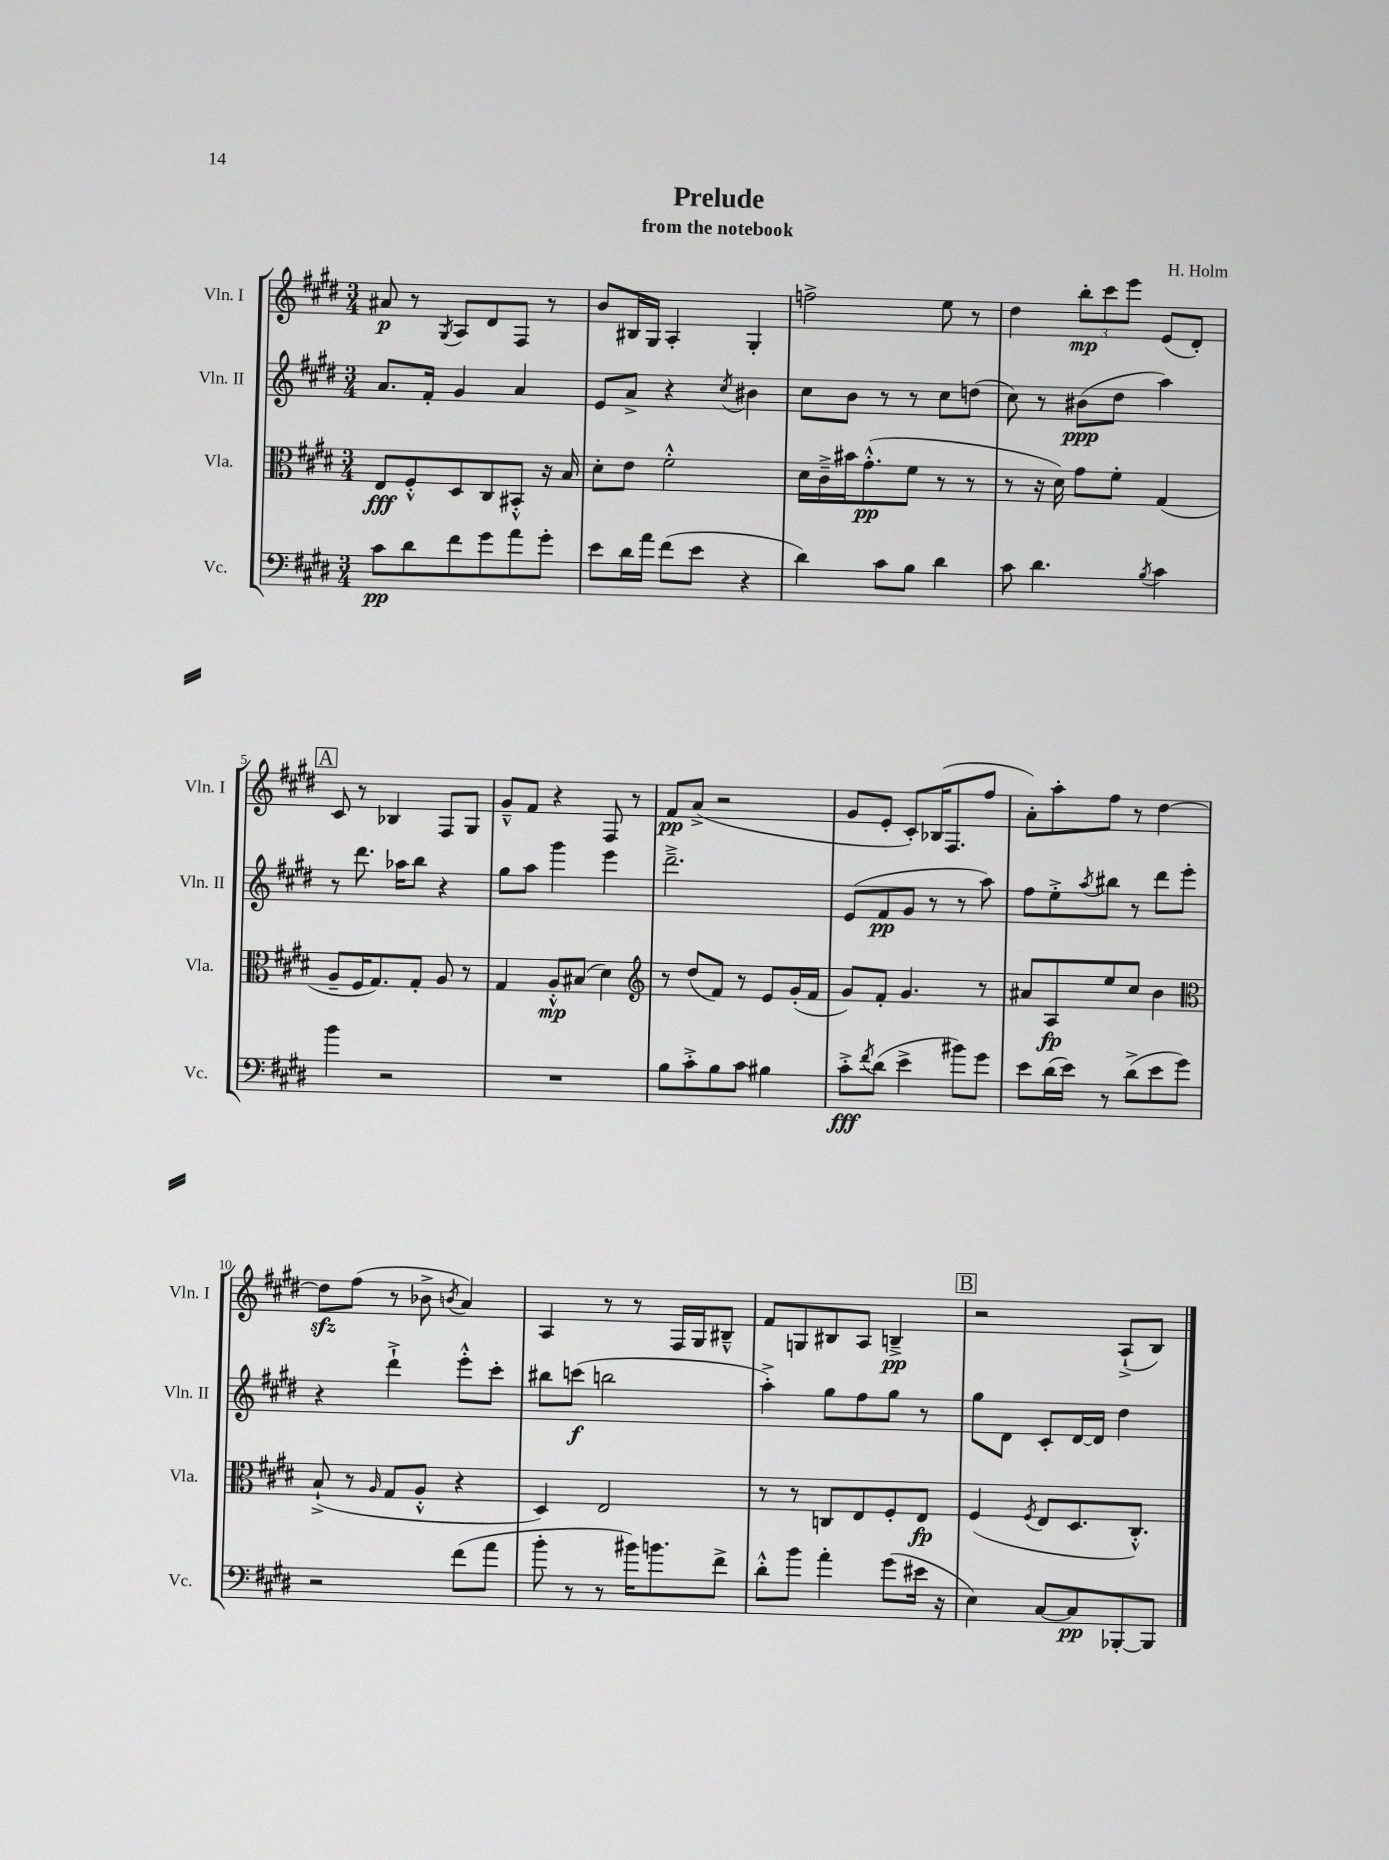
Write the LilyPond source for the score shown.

\header { title = "Prelude" composer = "H. Holm" subtitle = "from the notebook" }
<<
\new StaffGroup <<
\new Staff = "s0" \with { instrumentName = "Vln. I" shortInstrumentName = "Vln. I" } {
    \clef treble \key e \major \numericTimeSignature \time 3/4
    ais'8\p r8 \acciaccatura { gis8 } a8 dis'8 fis8 r8 |
    b'8 bis16 gis16 a4-. gis4-. |
    f''2-> e''8 r8 |
    dis''4 \tuplet 3/2 { b''8-.\mp cis'''8 e'''8 } e'8( dis'8-.) |
    \mark \markup { \box "A" } cis'8 r8 bes4 fis8 gis8 |
    gis'8---^ fis'8 r4 fis8 r8 |
    fis'8\pp a'8->( r2 |
    gis'8 e'8-. cis'8-.) bes16( fis8. fis''8 |
    a'8-.) a''8-. fis''8 r8 dis''4~ |
    dis''8\sfz fis''8( r8 bes'8-> \acciaccatura { b'8 } a'4) |
    a4 r8 r8 fis16 gis16 bis8---^ |
    fis'8 g8 bis8 a8 b4--->\pp |
    \mark \markup { \box "B" } r2 a8-!->( b8) \bar "|." |
}
\new Staff = "s1" \with { instrumentName = "Vln. II" shortInstrumentName = "Vln. II" } {
    \clef treble \key e \major \numericTimeSignature \time 3/4
    a'8. fis'16-. gis'4 a'4 |
    e'8 a'8-> r4 \acciaccatura { cis''8 } bis'4 |
    cis''8 b'8 r8 r8 cis''8 d''8( |
    cis''8) r8 bis'8\ppp( dis''8 a''4) |
    \mark \markup { \box "A" } r8 dis'''8. aes''16 b''8 r4 |
    gis''8 a''8 gis'''4 e'''4 |
    dis'''2.---> |
    e'8( fis'8\pp gis'8 r8 r8 a''8) |
    fis''8 e''8-.-> \acciaccatura { a''8 } bis''8 r8 dis'''8 e'''8-. |
    r4 dis'''4-!-> e'''8-.-^ cis'''8-. |
    bis''8 c'''8\f( b''2 |
    a''4-.->) gis''8 fis''8 gis''8 r8 |
    \mark \markup { \box "B" } gis''8 dis'8 cis'8-. dis'16~ dis'16 dis''4 \bar "|." |
}
\new Staff = "s2" \with { instrumentName = "Vla." shortInstrumentName = "Vla." } {
    \clef alto \key e \major \numericTimeSignature \time 3/4
    e8\fff fis8-.-^ dis8 cis8 bis,8-.-^ r16 b16 |
    dis'8-. e'8 fis'2-.-^ |
    dis'16 cis'16---> bis'16 gis'8.-.-^\pp( fis'8 r8 r8 |
    r8 r16 dis'16) gis'8 fis'8-. gis4( |
    \mark \markup { \box "A" } a8-- fis16 gis8.) gis8-. a8 r8 |
    gis4 a8-.-^\mp bis8( dis'4) |
    \clef treble r8 dis''8( fis'8) r8 e'8 gis'16-.( fis'16 |
    gis'8) fis'8-. gis'4. r8 |
    ais'8 a8\fp e''8 cis''8 b'4 |
    \clef alto b8-!->( r8 \grace { a16 } gis8 a8-.-^ r4 |
    dis4) e2 |
    r8 r8 c8 e8 fis8-. e8\fp |
    \mark \markup { \box "B" } fis4( \acciaccatura { fis8 } e8 dis8. cis8.-.-^) \bar "|." |
}
\new Staff = "s3" \with { instrumentName = "Vc." shortInstrumentName = "Vc." } {
    \clef bass \key e \major \numericTimeSignature \time 3/4
    cis'8\pp dis'8 fis'8 gis'8 a'8 gis'8-. |
    e'8 dis'16 a'16 fis'8( e'8 r4 |
    dis'4) cis'8 b8 dis'4 |
    cis'8 dis'4. \acciaccatura { b8 } cis'4 |
    \mark \markup { \box "A" } b'4 r2 |
    R2. |
    b8 cis'8-.-> b8 cis'8 bis4 |
    cis'8-.->\fff \acciaccatura { fis'8 } dis'8( e'4-> bis'8) gis'8 |
    e'8 dis'16( e'16) r8 dis'8->( e'8 gis'8) |
    r2 fis'8( a'8 |
    b'8-. r8 r8 bis'16) b'8. fis'8-> |
    dis'8-.-^ b'8 a'4-. gis'8( eis'16 r16 |
    \mark \markup { \box "B" } e4) cis8~ cis8\pp bes,,8~-. bes,,8 \bar "|." |
}
>>
>>
